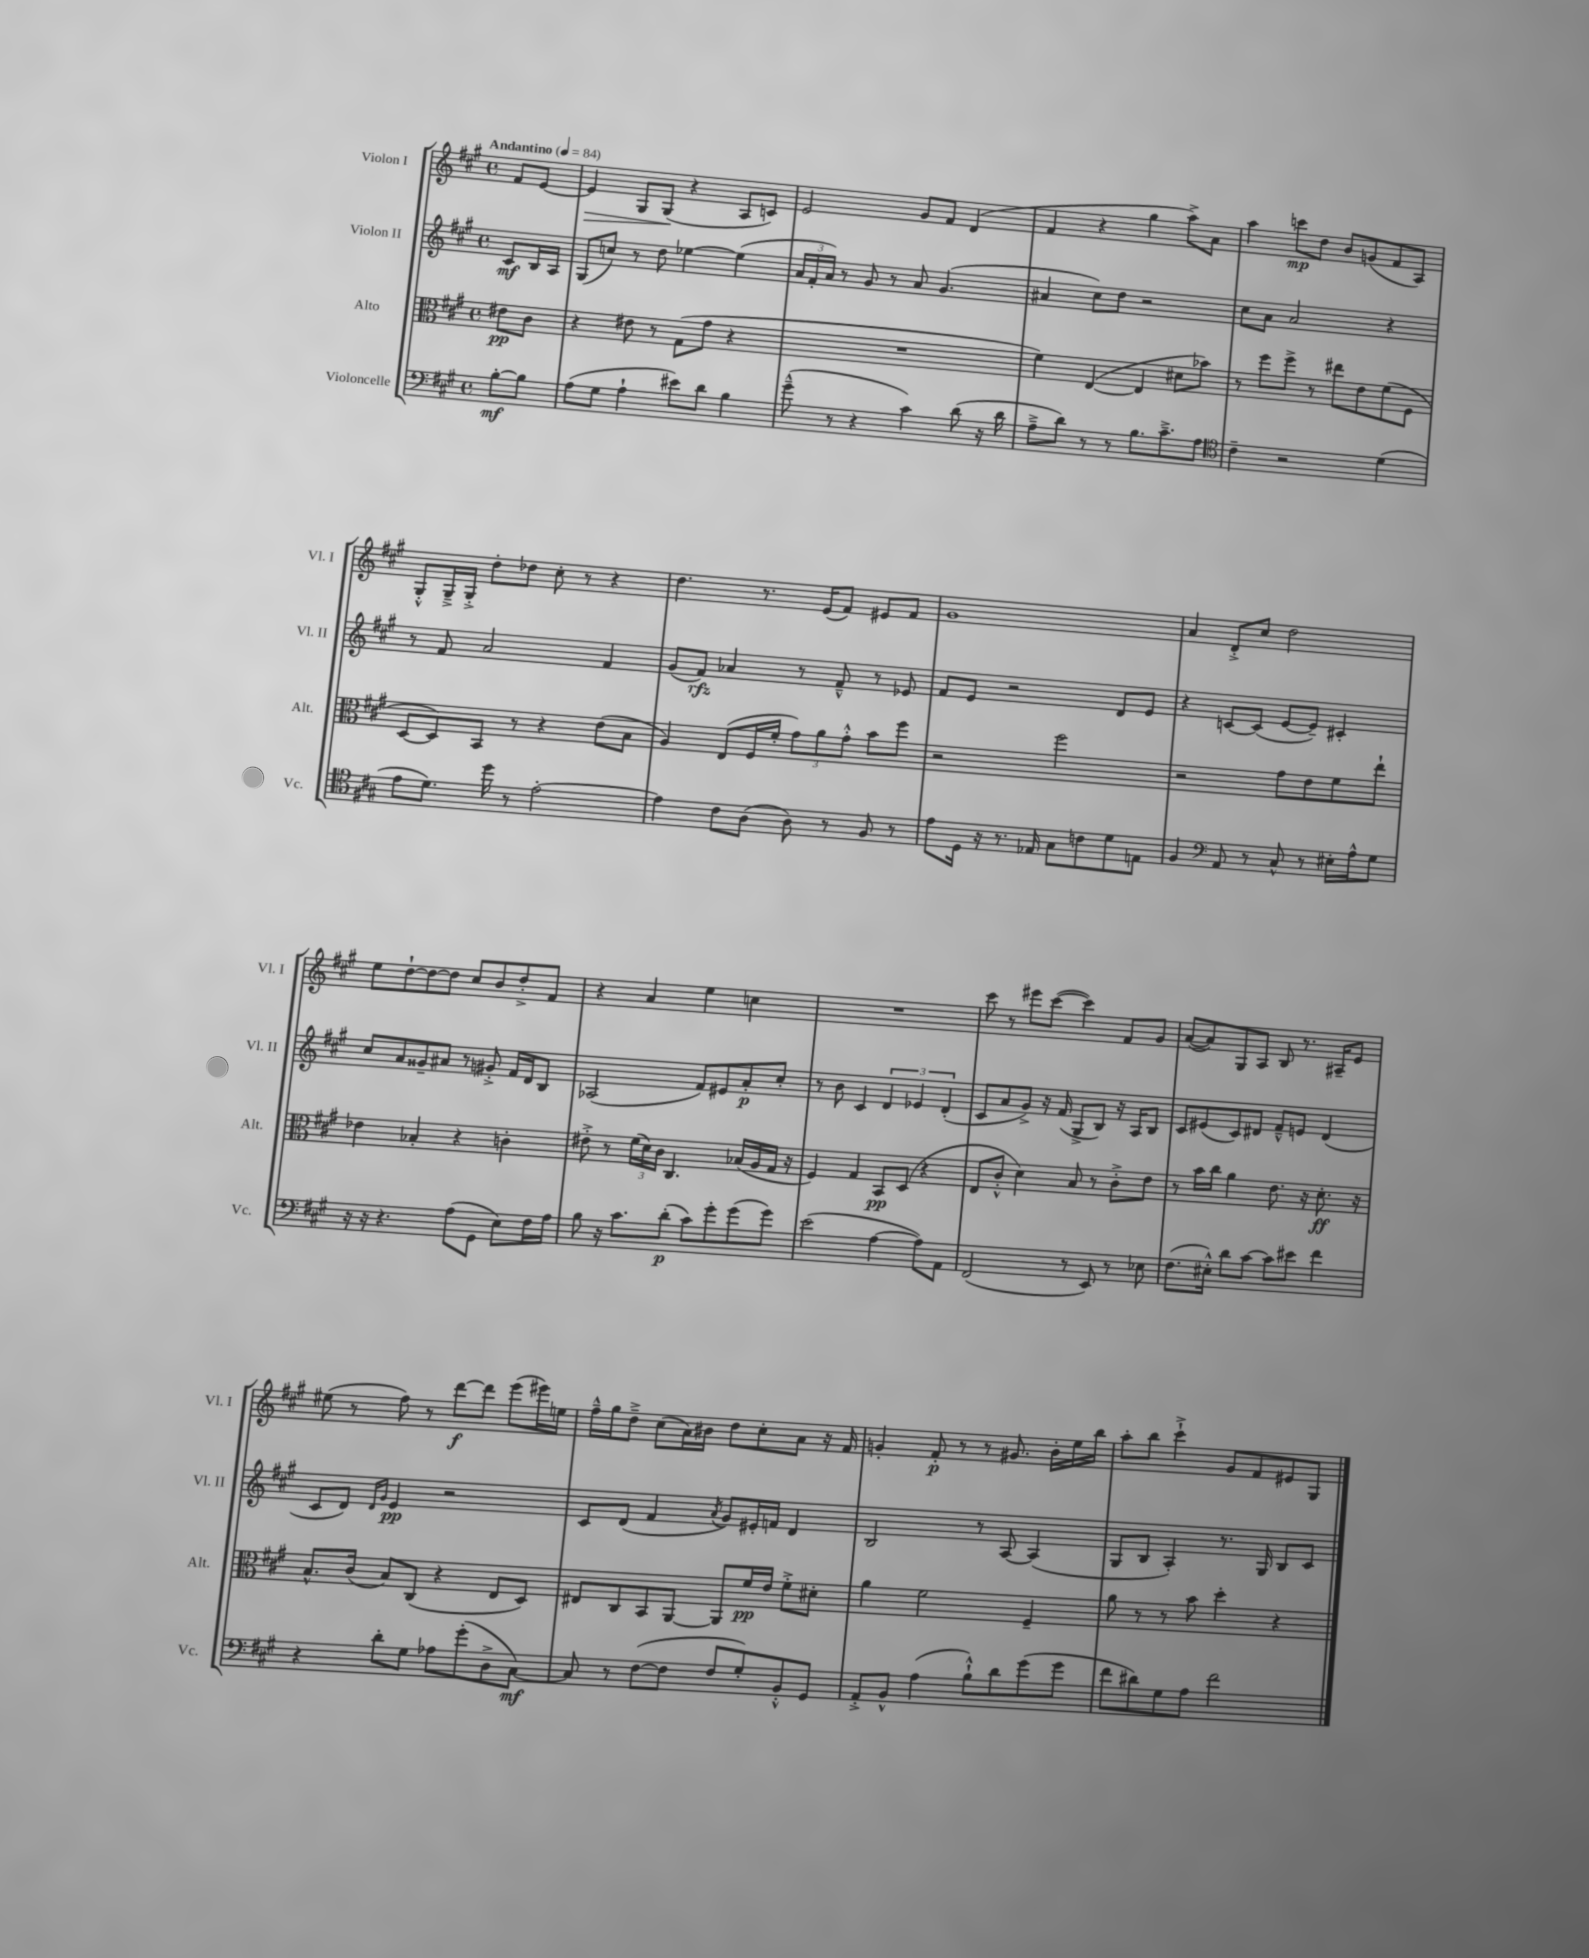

**kern	**kern	**kern	**kern
*staff4	*staff3	*staff2	*staff1
*clefF4	*clefC3	*clefG2	*clefG2
*k[f#c#g#]	*k[f#c#g#]	*k[f#c#g#]	*k[f#c#g#]
*M4/4	*M4/4	*M4/4	*M4/4
*met(c)	*met(c)	*met(c)	*met(c)
*MM84	*MM84	*MM84	*MM84
[8B'\L	8e#\L	8c#/L	8f#/L
8B\]J	8c#\J	16B/L	[8e/J
.	.	16A/JJ	.
=	=	=	=
(8A\L	4r	(8G#/L	4e/]
8G#\J	.	8cc/J)	.
4A`\	8e#\	8r	8G#/L
.	8r	8dd\	(8G#/J
8e#\L)	(8G#\L	[4ee-\	4r
8d\J	8g#\J	.	.
4B\	4r	(4ee-\]	8A/L
.	.	.	8c/J)
=	=	=	=
(8g#~^^\	1r	24a/LL	2e/
.	.	24f#'/	.
.	.	24a/JJ)	.
8r	.	8r	.
4r	.	8g#/	.
.	.	8r	.
4c#\)	.	8a/	8g#/L
.	.	(4.g#/	8f#/J
(8d\	.	.	(4d/
16r	.	.	.
16d\	.	.	.
=	=	=	=
8A~^\L	4f#\)	4a#/	4f#/
8d\J)	.	.	.
8r	([4E/	8cc#\L)	4r
8r	.	8dd\J	.
8.B\L	4E/]	2r	4gg#\
8.c#~^\	.	.	.
.	8d#\L	.	8aa^\L)
8A\J	8b-\J)	.	8a\J
=	=	=	=
*clefC4	*	*	*
4c#~\	8r	8cc#\L	4aa\
.	8ff#\L	8a\J	.
2r	8ff#^\J	2a/	8ccc\L
.	8r	.	8dd\J
.	8ee#\L	.	8b/L
.	8e\	.	(8g/
(4d\	(8f#\	4r	8f#/
.	8F#\J	.	8A/J)
=	=	=	=
8e\L	[8D/L	8r	8G#'^^/L
8.d\J)	8D/])	8f#/	16G#~^/L
.	.	.	16G#'^/JJ
.	8BB/J	2a/	8dd'\L
16dd\	.	.	.
8r	8r	.	8dd-\J
[2e'\	4r	.	8cc#'\
.	.	.	8r
.	(8e\L	4f#/	4r
.	8B\J	.	.
=	=	=	=
4e\]	4A/)	(8g#/L	4.dd\
.	.	8f#/J)	.
8c#\L	(8E/L	4a-/	.
(8A\J	16F#/L	.	8.r
.	16f#'/JJ	.	.
8A\)	12g#\L)	8r	.
.	.	.	(16e/LK
.	12a\	.	.
8r	.	8f#~^^/	8f#/J)
.	12g#'^^\J	.	.
8F#/	8b\L	8r	8e#/L
8r	8ff#\J	8e-/	8f#/J
=	=	=	=
8e\L	2r	8f#/L	1g#
16D\Jk	.	8e/J	.
16r	.	.	.
8.r	.	2r	.
16E-/	.	.	.
8G#\L	2ff#\	.	.
8c\	.	.	.
8d\	.	8d/L	.
8E\J	.	8e/J	.
=	=	=	=
4F#/	2r	4r	4a/
*clefF4	*	*	*
8AA/	.	[8c/L	8d'^/L
8r	.	(8c/]J	8cc#/J
8C#^^/	8g#\L	[8e/L	2dd\
8r	8e\	8e~/]J)	.
16E#'\LL	8f#\	4c#'/	.
16A^^\J	.	.	.
8G#\J	8ee`\J	.	.
=	=	=	=
16r	4e-\	8cc#/L	8ee\L
16r	.	.	.
4.r	.	8a/	[8dd`\
.	4B-'/	8g##~/	8dd\_
.	.	8a#/J	8dd\]J
(8A\L	4r	8r	8cc#/L
8GG#\J	.	8g#'^/	8b/
8E\L)	4c'\	16f#/LL	8dd'^/
.	.	16d/J	.
16F#\L	.	8B/J	8f#/J
16A\JJ	.	.	.
=	=	=	=
8B\	8e#'^\	(2A-/	4r
16r	8r	.	.
8.c#\L	.	.	.
.	(24f#\LL	.	4a/
.	24d\)	.	.
.	24c#\JJ	.	.
(8d'\J	4.C#/	.	.
8c#\L)	.	8f#/L)	4ee\
8g#'\	.	8e#/	.
(8g#\	(16B-/LL	8a'/	4cc\
.	16A/	.	.
8g#\J)	16G#/JJ	8cc#'/J	.
.	16r	.	.
=	=	=	=
(2e\	4F#/)	8r	1r
.	.	8b\	.
.	4G#/	4c#/	.
[4A\	8BB/L	6d/	.
.	(8D/J	.	.
.	.	6e-/	.
8A\]L)	4r	.	.
.	.	(6d'/	.
8AA\J	.	.	.
=	=	=	=
(2FF#/	8E/L	8c#/L	8ccc#\
.	8c#'^^/J	8a/	8r
.	4d\)	8g#^/J)	8eee#\L
.	.	16r	([8ccc#\J
.	.	(16f#/	.
8r	8B/	8G#^/L	4ccc#\])
8EE/)	8r	8B/J)	.
8r	8c#'^\L	16r	8f#/L
.	.	16A/LK	.
8E-\	8e\J	8B/J	8g#/J
=	=	=	=
(8.F#\L	8r	8c#/L	([8a/L
.	16b\LL	(8e#/	8a/])
16E#'^^\Jk)	16cc#\JJ	.	.
8d\L	4a\	8c#/)	8G#/
[8c#\J	.	8d#/J	8A/J
8c#\]L	8.e\	8f#~^^/L	8B/
8e#\J	.	8e/J	8.r
.	16r	.	.
4f#\	8.d'\	(4d#/	.
.	.	.	16A#~/LK
.	.	.	8e/J
.	16r	.	.
=	=	=	=
4r	8.B^^/L	8c#/L	(8ee#\
.	.	8d/J)	8r
.	(16c#/Jk	.	.
.	.	16qqd/LL	.
.	.	16qqg#/JJ	.
8d'\L	8B/L)	4e/	8ff#\)
8G#\J	(8C#/J	.	8r
8A-\L	4r	2r	[8ddd\L
(8g#'\	.	.	8ddd\]J
8D^\	8E/L	.	(8eee\L
[8C#\J)	8D/J)	.	16eee#\L)
.	.	.	16ee\JJ
=	=	=	=
8C#/]	8E#/L	8c#/L	16ff#~^^\LL
.	.	.	16gg#\J
8r	8C#/	(8d/J	8dd~^\J
([8F#\L	8BB/	4f#/	(8cc#\L
8F#\]J	[8AA/J	.	16a\L)
.	.	.	16b#\JJ
.	.	8qa/	.
8F#/L	8AA/]L	8g#/L)	8dd\L
8G#'/)	16f#/L	16e#'/L	8cc#'\
.	16e/JJ	16f/JJ	.
8BB'^^/	8f#'^\L	4d/	8a\J
8GG#/J	8d#'\J	.	16r
.	.	.	16f#/
=	=	=	=
8AA'^/L	4a\	2B/	4g'/
8BB^^/J	.	.	.
(4A\	2f#\	.	8f#'/
.	.	.	8r
8B`^^\L)	.	8r	8r
8d\	.	[8A/	8.g#/
(8g#\	4F#~/	(4A/]	.
.	.	.	16b'\LL
8g#\J	.	.	16ee\
.	.	.	16bb\JJ
=	=	=	=
8f#\L	8a\	8G#/L	8aa'\L
8d#\)	8r	8B/J	8bb\J
8G#\	8r	4A'/)	4ccc#`^\
8A\J	8b\	.	.
2f#\	4dd'\	8.r	8g#/L
.	.	.	8f#/
.	.	16G#/	.
.	4r	8B/L	8e#/
.	.	8c#/J	8G#/J
==	==	==	==
*-	*-	*-	*-
